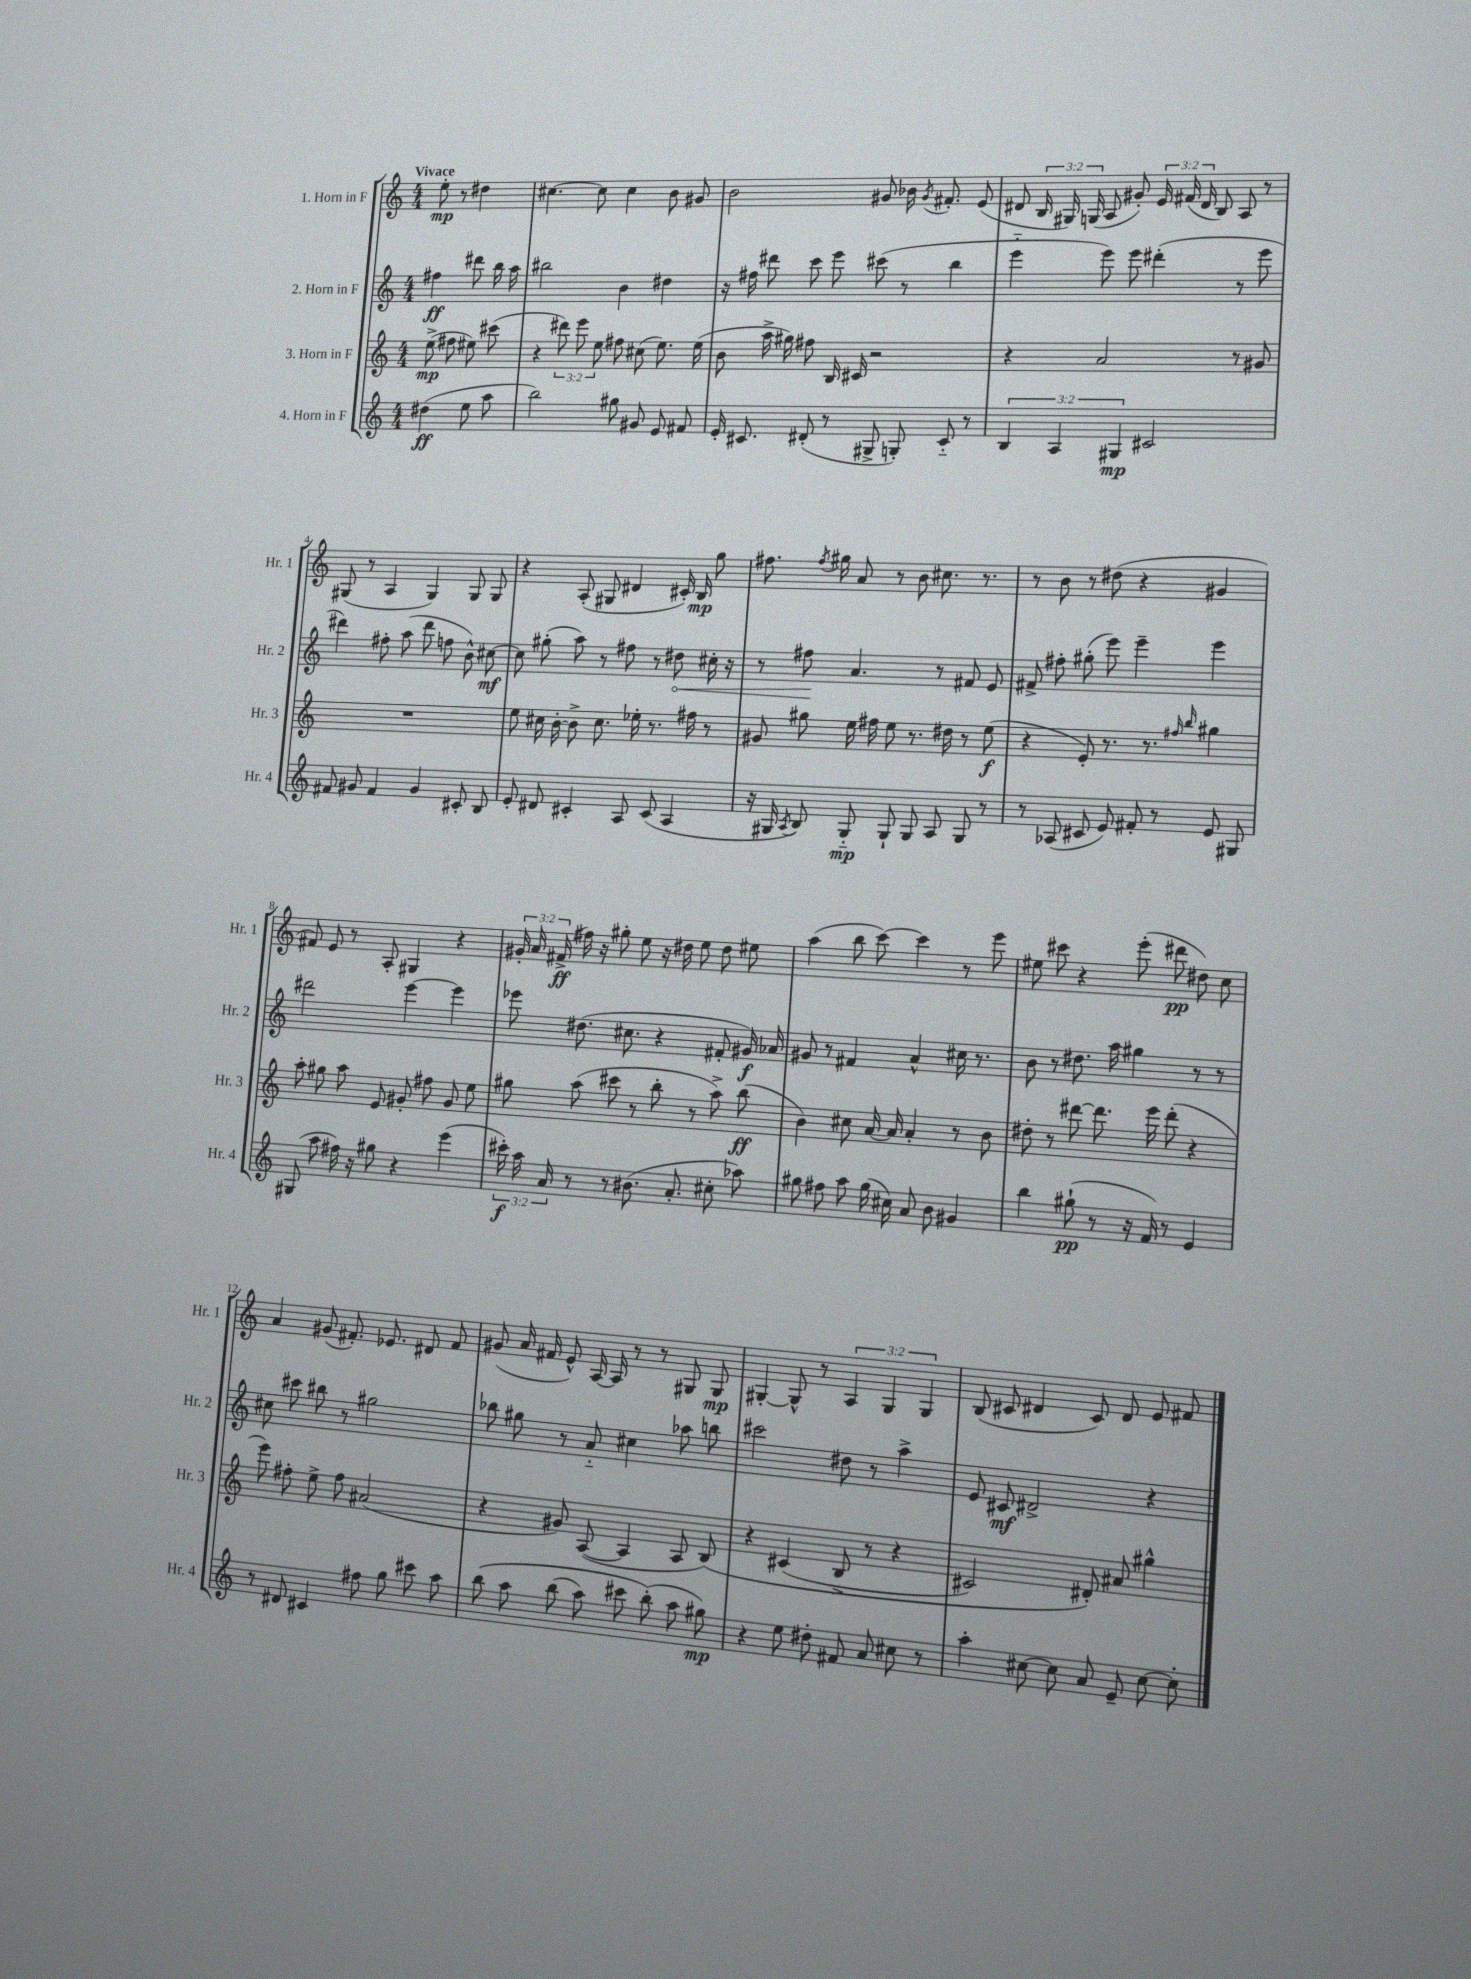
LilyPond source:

<<
\new StaffGroup <<
\new Staff = "s0" \with { instrumentName = "1. Horn in F" shortInstrumentName = "Hr. 1" } {
    \clef treble \key c \major \numericTimeSignature \time 4/4 \override Staff.TupletNumber.text = #tuplet-number::calc-fraction-text \partial 2 \tempo "Vivace"
    \autoBeamOff e''8-.\mp r8 dis''4 |
    cis''4.~ cis''8 cis''4 b'8 gis'8 |
    b'2 gis'8 bes'16 \acciaccatura { gis'8 } fis'8.-. e'8( |
    dis'8 \tuplet 3/2 { b16 gis16) g16( } a8 gis'8-.) \tuplet 3/2 { e'16 fis'16( dis'16 } b8) a8 r8 |
    gis8( r8 a4 gis4) gis8 gis8 |
    r4 a8-.( gis8 dis'4 cis'16-.) b16\mp g''8 |
    fis''8. \acciaccatura { fis''8 } gis''16 a'8 r8 b'8 cis''8. r8. |
    r8 b'8 r8 dis''8( r4 gis'4 |
    fis'8) e'8 r8 a8-. gis4 r4 |
    \tuplet 3/2 { gis'16-. a'16 fis'16->\ff( } fis''16) r16 gis''8-. e''8 r16 dis''16 e''8 dis''8 eis''8 |
    a''4( b''8 c'''8~) c'''4 r8 e'''8 |
    eis''8 cis'''8 r4 e'''8-.( dis'''8\pp dis''8) c''8 |
    a'4 gis'8( fis'8.-.) ees'8. dis'8 fis'8 |
    gis'8( a'16 fis'16 e'8-^) a16~ a16 r8 r8 gis8 gis8\mp |
    gis4~-. gis8-^ r8 \tuplet 3/2 { a4 gis4 gis4 } |
    b8( cis'8 dis'4 cis'8) dis'8 e'8 fis'8 \bar "|." |
}
\new Staff = "s1" \with { instrumentName = "2. Horn in F" shortInstrumentName = "Hr. 2" } {
    \clef treble \key c \major \numericTimeSignature \time 4/4 \partial 2
    \autoBeamOff fis''4\ff dis'''8 b''16 a''16 |
    bis''2 b'4 dis''4 |
    r16 fis''16 dis'''8 c'''8 e'''8 cis'''8( r8 b''4 |
    e'''4-_ e'''8) e'''8 dis'''4-.( r8 e'''8 |
    dis'''4) fis''8-. a''8( dis'''8 f''8 b'8-^) cis''8~\mf |
    cis''8 gis''8-.( a''8) r8 fis''8 r8 \once \override Hairpin.circled-tip = ##t dis''8\< cis''16-. r16 |
    r8 fis''8\! a'4. r8 fis'8 e'8 |
    fis'8-> fis''8-. gis''8-.( e'''8) e'''4-- e'''4 |
    dis'''2 e'''4~ e'''4 |
    ees'''8 dis''8.( cis''8. r4 fis'8-. gis'16\f) aes'16 |
    gis'8 r8 fis'4 a'4-^ cis''16 r8. |
    b'8 r8 dis''8. a''16 gis''4 r8 r8 |
    cis''8 cis'''8 bis''8 r8 gis''2 |
    bes''8 gis''8 r8 a'8-_ cis''4 aes''8 b''8 |
    cis'''2 dis''8 r8 a''4-> |
    e'8 cis'8\mf dis'2-> r4 \bar "|." |
}
\new Staff = "s2" \with { instrumentName = "3. Horn in F" shortInstrumentName = "Hr. 3" } {
    \clef treble \key c \major \numericTimeSignature \time 4/4 \override Staff.TupletNumber.text = #tuplet-number::calc-fraction-text \partial 2
    \autoBeamOff e''8->\mp( fis''8 eis''8) cis'''8( |
    r4 \tuplet 3/2 { dis'''8) e'''8 e''8 } fis''8 cis''8( e''8.) e''16( |
    b'8 a''16-> gis''16) fis''8 b16 cis'16 r2 |
    r4 a'2 r8 gis'8 |
    R1 |
    e''8 cis''16 b'16~-. b'8-> cis''8. ees''16-. r8. fis''16 r8 |
    gis'8 gis''8 e''16 fis''16 e''8 r8. dis''16 r8 e''8\f( |
    r4 e'8-.) r8. r8. \grace { fis''16 b''16 } gis''4 |
    a''8-. gis''8 a''8 e'8 gis'8-. fis''8 gis'8 e''8 |
    gis''8 a''8( cis'''8 r8 b''8-. r8 a''8->) b''8\ff( |
    b'4) cis''8 a'16~ a'16 a'4-. r8 b'8 |
    dis''8-. r8 dis'''8~ dis'''8. e'''16 dis'''8-.( r4 |
    e'''8) fis''8-. e''8-> fis''8 ais'2( |
    r4 gis'8) a8~( a4 a8 b8)\( |
    r4 cis'4( b8-> r8 r4 |
    cis'2) dis'8-.\) ais'8 gis''4-^ \bar "|." |
}
\new Staff = "s3" \with { instrumentName = "4. Horn in F" shortInstrumentName = "Hr. 4" } {
    \clef treble \key c \major \numericTimeSignature \time 4/4 \override Staff.TupletNumber.text = #tuplet-number::calc-fraction-text \partial 2
    \autoBeamOff dis''4\ff( e''8 a''8 |
    b''2) gis''8 gis'8 e'8 fis'8 |
    e'16-. cis'8. dis'8-.( r8 gis8-> g8-.) cis'8-_ r8 |
    \tuplet 3/2 { b4 a4 gis4\mp } cis'2 |
    fis'8 gis'8 fis'4 gis'4 cis'8-. b8 |
    e'8-. dis'8 cis'4-. a8 cis'8( a4 |
    r16 gis16 \acciaccatura { a8 } b8) gis8-_\mp gis8-! gis8 a8 gis8 r8 |
    r8 aes8( cis'8 e'8) fis'8-. r8 e'8 gis8 |
    gis8( a''8 fis''16) r16 gis''8 r4 e'''4( |
    \tuplet 3/2 { cis'''16-.\f) a''16 a'16 } r8 r8 bis'8.( a'8.-. cis''8-. aes''8) |
    gis''8 fis''8 a''8 gis''16( cis''16) a'8 b'8 gis'4 |
    b''4 gis''8-!\pp( r8 r16 f'16) r8 e'4 |
    r8 dis'8 cis'4 fis''8 g''8 cis'''8 a''8 |
    b''8\( a''8 b''8( a''8) cis'''8 b''8-.(\) a''8 gis''8\mp) |
    r4 e''8 dis''8-. fis'8 a'8 cis''8 r8 |
    a''4-. cis''8~ cis''8 a'8 e'8-- cis''8~ cis''8-. \bar "|." |
}
>>
>>
